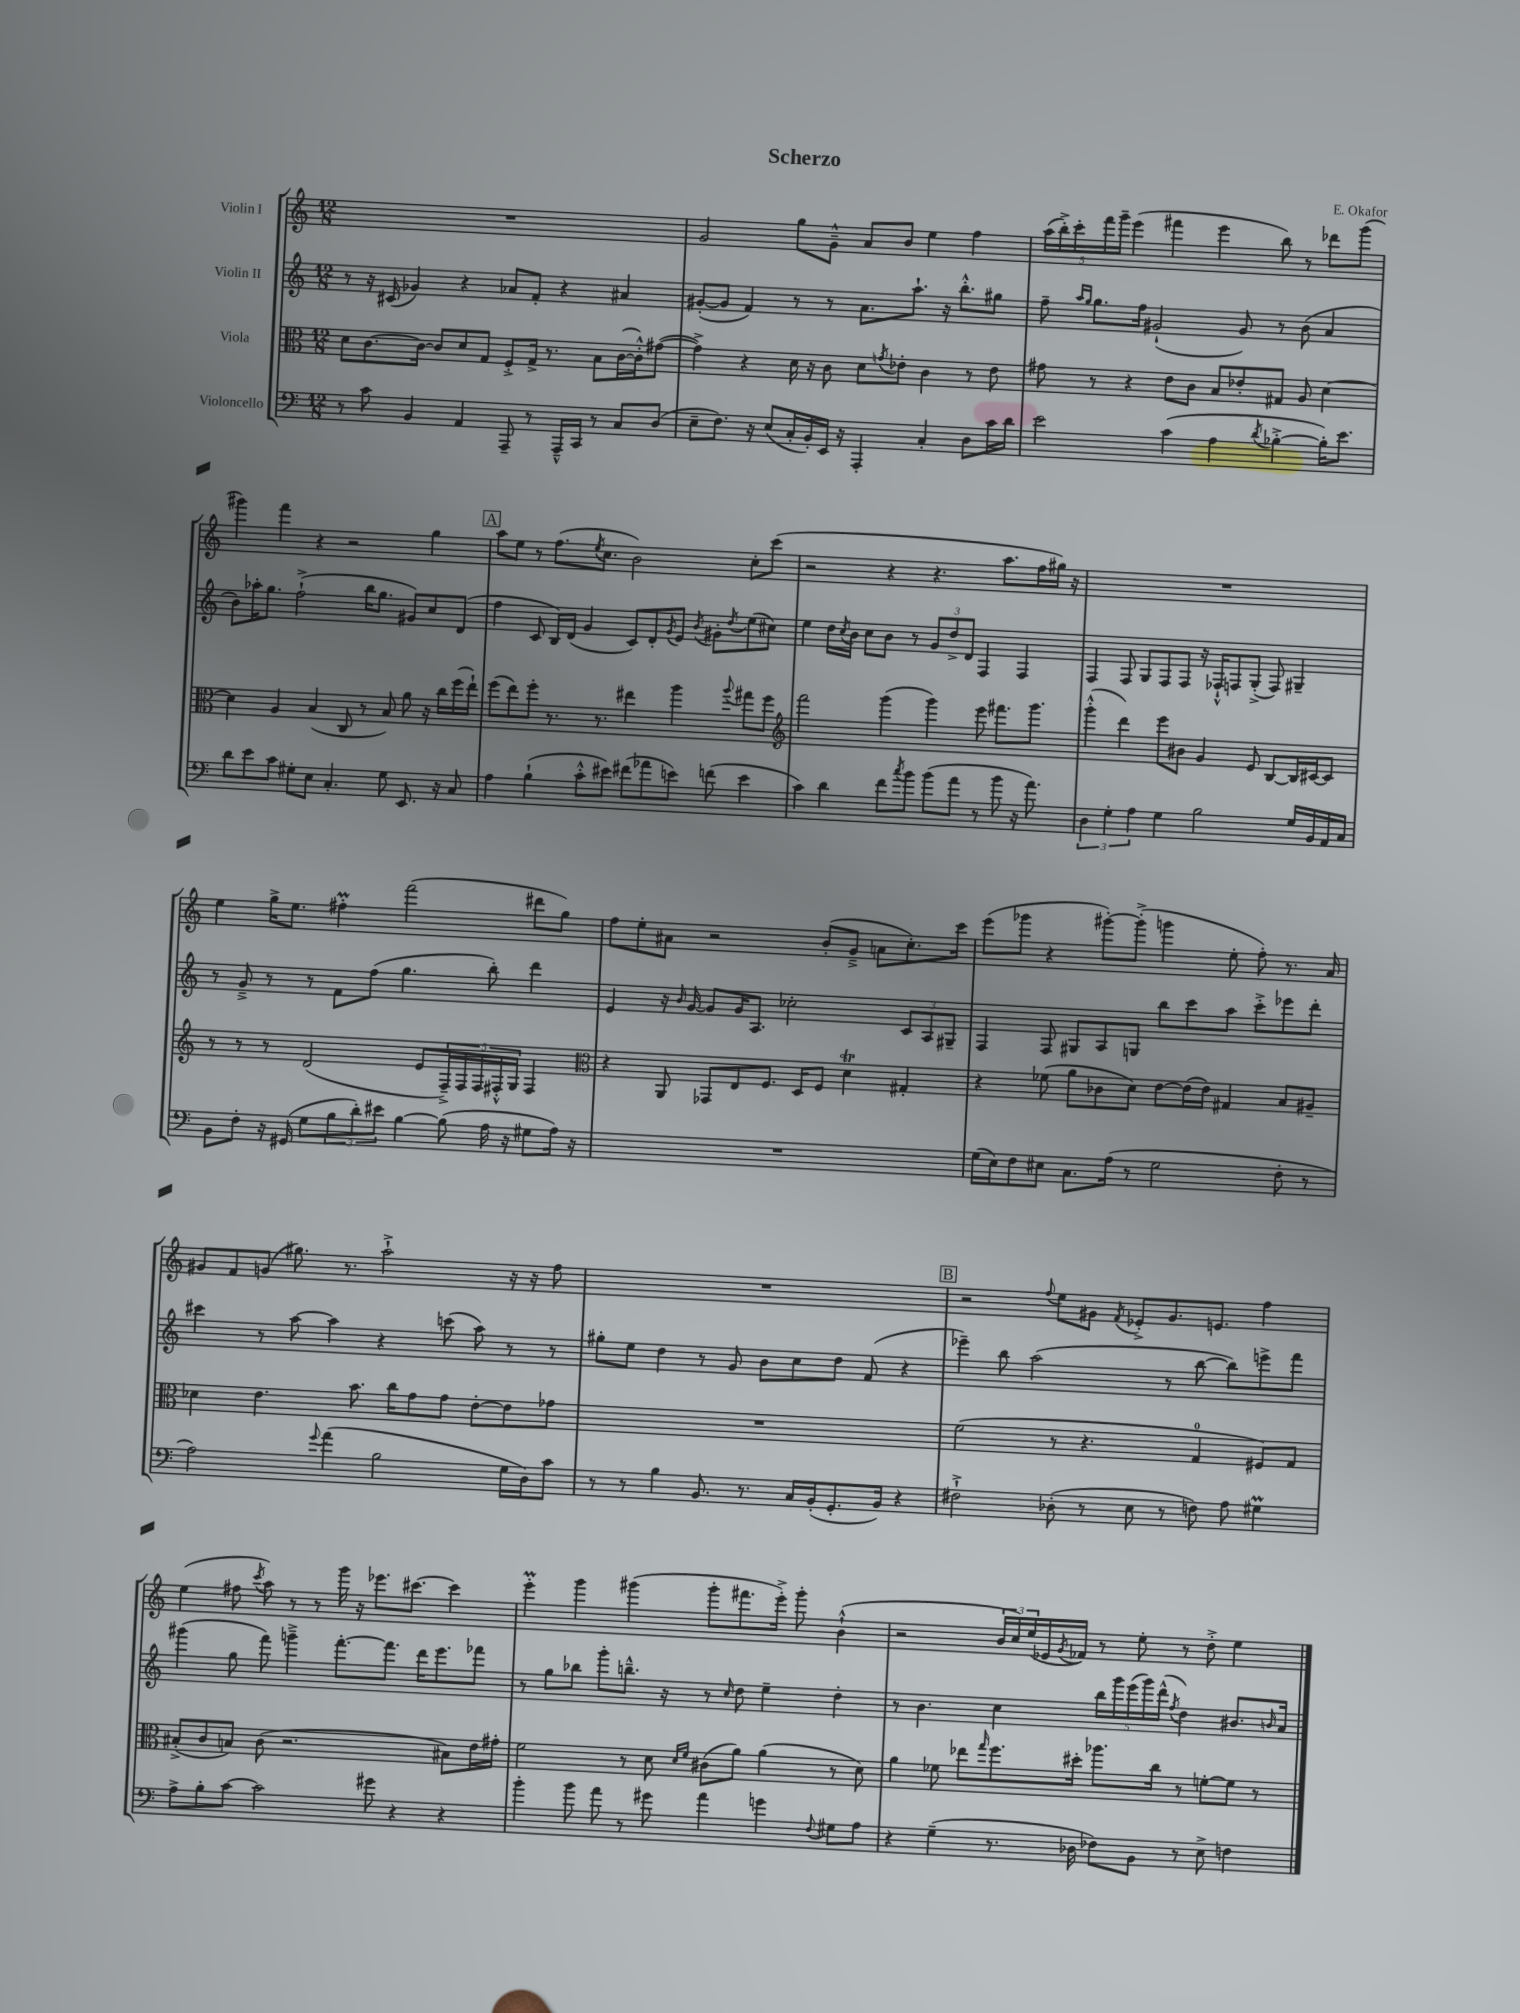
\header { title = "Scherzo" composer = "E. Okafor" }
<<
\new StaffGroup <<
\new Staff = "s0" \with { instrumentName = "Violin I" } {
    \clef treble \key c \major \numericTimeSignature \time 12/8
    R1. |
    g'2 g''8 g'8---^ a'8 b'8 e''4 f''4 |
    \tuplet 5/4 { a''16( b''16-.->) c'''16-. f'''16 g'''16-- } e'''4( fis'''4 e'''4 b''8) r8 des'''8 g'''8( |
    gis'''4) f'''4 r4 r2 g''4 |
    \mark \markup { \box "A" } a''8 e''8 r8 f''8.( \acciaccatura { e''8 } c''8. b'2) c''8-. c'''8( |
    r2 r4 r4. a''8. f''16 gis''16) r16 |
    R1. |
    e''4 g''16-> e''8. fis''4-.\prall f'''2( dis'''8 g''8) |
    f''8 e''8-. ais'8 r2 b'8-.( g'8---> a'8 c''8.-.) c'''16 |
    e'''8( ges'''8 r4 gis'''8~-.) gis'''8-.->( g'''4 e''8-. f''8-.) r8. a'16 |
    gis'8 f'8 g'8( gis''8.) r8. a''2-!-> r16 r16 f''8 |
    R1. |
    \mark \markup { \box "B" } r2 \appoggiatura { f''8 } e''8 gis'8 \acciaccatura { f'8 } ees'8-.-> gis'8. e'8. f''4 |
    e''4( fis''8 \acciaccatura { c'''8 } a''8) r8 r8 g'''16 r16 ees'''8. cis'''8.~ cis'''4 |
    e'''4-.\prall g'''4 gis'''4( gis'''8-. fis'''8. e'''16-.->) gis'''8-. b'4-!-^( |
    r2 \tuplet 3/2 { b'16 c''16) e''16( } ees'16 \acciaccatura { g'8 } fes'16) r8 e''8-. r8 d''8-.-> e''4 \bar "|." |
}
\new Staff = "s1" \with { instrumentName = "Violin II" } {
    \clef treble \key c \major \numericTimeSignature \time 12/8
    r8 r16 cis'16( ges'4) r4 aes'8 f'8-. r4 ais'4 |
    gis'8~-.( gis'8 f'4) r8 r8 a'8. a''8.-! r16 b''8.-.-^ gis''8 |
    f''8-- \grace { a''16 g''16 } g''8. f''16 gis'2-!( gis'8) r8 b'8( a'4 |
    b'8) aes''16-. g''8. f''2-!->( b''16 g''8. gis'8) c''8 d'8( |
    \mark \markup { \box "A" } f''4 c'8 b16) d'16( g'4 c'8) d'8-. \acciaccatura { g'8 } e'8 \acciaccatura { b'8 } gis'8-. \acciaccatura { d''8 } e''8( cis''8) |
    e''4 d''16 \acciaccatura { c''8 } b'16 c''8 b'8 r8 \tuplet 3/2 { g'8 d''8-> d'8 } f4 f4 |
    f4 f8 g8 f8 f8 r16 fes16-!-^ f8 g8-.->( f8) gis4-- |
    r8 g'8---> r8 r8 f'8 f''8( g''4. b''8-.) d'''4 |
    e'4 r16 \grace { b'16 } g'16~ g'8 g'16 a8. ces''2-. \tuplet 3/2 { c'8 a8 gis8-- } |
    f4 f8 gis8 a8 g8 b''8 c'''8 a''8 c'''8-.-> ees'''8 d'''8-. |
    cis'''4 r8 a''8~ a''4 r4 c'''8( a''8) r8 r8 |
    gis''8-. e''8 d''4 r8 g'8 b'8 c''8 d''8 f'8( r4 |
    \mark \markup { \box "B" } ees'''4--) b''8 a''2( r8 b''8~ b''8) e'''8-> f'''8 |
    gis'''4( g''8 f'''8) g'''4---> f'''8.~-. f'''8. d'''16 e'''8. fes'''8 |
    r8 g''8 bes''8 g'''8-. b''8.---^ r16 r8 \grace { c''16 } d''8 e''4-- d''4-. |
    r8 b'4. c''4 \tuplet 5/4 { b''16 g'''16 e'''16( g'''16) d'''16-^( } \acciaccatura { f''8 } d''4) bis'8. \grace { b'16 } a'16 \bar "|." |
}
\new Staff = "s2" \with { instrumentName = "Viola" } {
    \clef alto \key c \major \numericTimeSignature \time 12/8
    d'8 c'8.~ c'16~ c'8 d'8 g8 f8-.-> g16-> r8. b8 c'16~( c'16-.-^) gis'8~( |
    gis'4->) r4 d'16 r16 c'8 d'8 \acciaccatura { g'8 } ees'8-. c'4 r8 ees'8 |
    gis'8 r8 r4 e'8 c'8 b8 ees'8-. gis8 a8 d'4~ |
    d'4 a4 b4( c8 r8 b8) a'8 r16 c''16 f''16( e''16-!) |
    \mark \markup { \box "A" } f''8( e''8) f''8-. r8. r8. eis''4 a''4 \appoggiatura { a''8 } gis''8 f''8 |
    \clef treble f'''2 g'''4( g'''4) e'''8 fis'''8. g'''8. |
    g'''4-.-^( d'''4) e'''8 bis'8 g'4 e'8 b8~ b16 cis'16~ cis'8 |
    r8 r8 r8 d'2( e'8 \tuplet 5/4 { f16--->) f16 f16 fis16-.-^ g16 } fis4 |
    \clef alto r4 a,8 ges,8 e8 f8. d16 f8 d'4\trill gis4-. |
    r4 fes'8( a'8 ces'8 d'8) e'8~ e'16( e'16) gis4 b8 ais8-- |
    des'4 e'4. b'8. c''16 g'8 g'8 e'8~-. e'8 ges'8 |
    R1. |
    \mark \markup { \box "B" } f'2( r8 r4. g4-0 fis8) g8 |
    bis8-.->( c'8 b8) c'8( r2. bis8) e'16 gis'16-. |
    f'2 r8 d'8 \grace { d'16 f'16 } cis'8( a'8) a'4( r8 d'8) |
    a'4 fes'8 ees''8 \grace { g''16 } f''8. dis''16-. aes''8. c''16 r8 f'8~-. f'8 r8 \bar "|." |
}
\new Staff = "s3" \with { instrumentName = "Violoncello" } {
    \clef bass \key c \major \numericTimeSignature \time 12/8
    r8 c'8 b,4 a,4 a,,8-- r8 a,,16---^ c,16 r8 c8 d8( |
    e8-- f8.) r16 e8( c16-. b,16-.) e,16 r16 a,,4-. c4-. d8 c'16 d'16 |
    e'2 c'4( a4 \acciaccatura { d'8 } bes4~-.-> bes16-.) e'8. |
    d'8 e'8 c'8 gis8-. e8 c4.-. gis8 e,8. r16 c8 |
    \mark \markup { \box "A" } a4 b4-!( c'8-.-^ eis'8) fis'8( aes'8 e'8) f'8( e'4 |
    c'4) d'4 f'8 \acciaccatura { c''8 } b'8 b'8( a'8 r8 b'8 r16 a'8.) |
    \tuplet 3/2 { d4 g4-. a4 } g4 b2 g16 b,16 a,16 c16 |
    b,8 f8-. r16 gis,16( g8 \tuplet 3/2 { b8 d'8-.) eis'8 } b4~ b8( a16 r16 gis8 a16) r16 |
    R1. |
    g16( e16) f8 eis8 c8. a16( r8 g2 f8-. r8 |
    a2) \appoggiatura { g'8 } a'4( b2 g16 d16) c'8 |
    r8 r8 b4 b,8. r8. c16 b,16-.( g,8.-. b,16) r4 |
    \mark \markup { \box "B" } fis2-!-> des8-.( r8 e8 r8 f8) a8 gis4\prall |
    a8-> b8-. c'8~ c'2 gis'8 r4 r4 |
    b'4-. b'8 a'8 r8 gis'8 a'4 g'4 \appoggiatura { f8 } gis8 a8 |
    r4 g4--( r8. des16 fes8) b,8 r8 e8-> f4 \bar "|." |
}
>>
>>
\layout { \context { \Score \remove "Bar_number_engraver" } }
